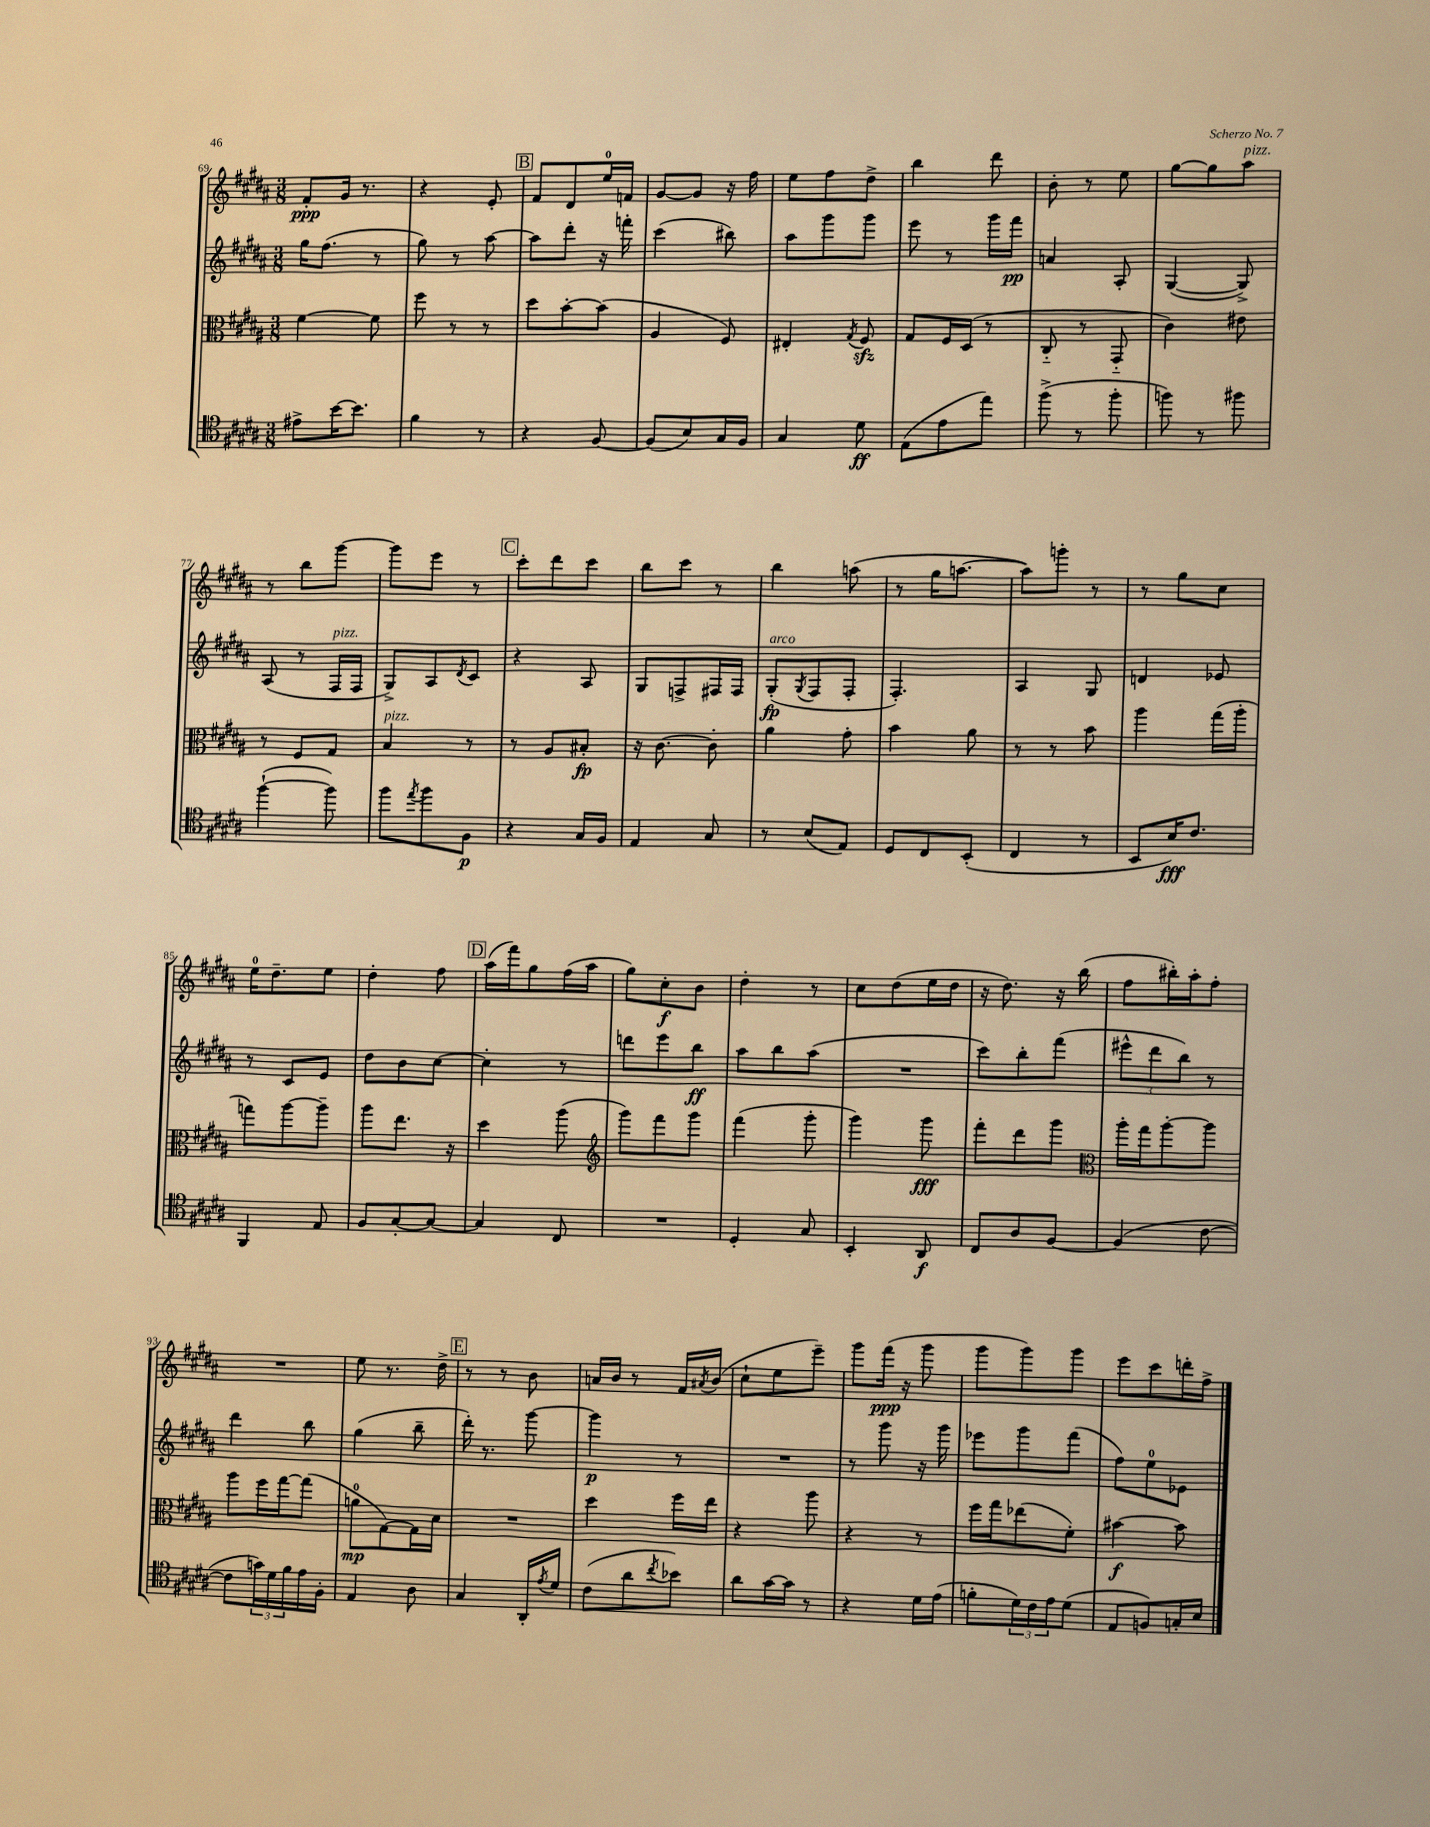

**kern	**dynam	**kern	**dynam	**kern	**dynam	**kern	**dynam
*part4	*part4	*part3	*part3	*part2	*part2	*part1	*part1
*staff4	*staff4	*staff3	*staff3	*staff2	*staff2	*staff1	*staff1
*clefC4	*	*clefC3	*	*clefG2	*	*clefG2	*
*k[f#c#g#d#a#]	*	*k[f#c#g#d#a#]	*	*k[f#c#g#d#a#]	*	*k[f#c#g#d#a#]	*
*M3/8	*	*M3/8	*	*M3/8	*	*M3/8	*
=69	=69	=69	=69	=69	=69	=69	=69
8e#X^\L	.	[4f#\	.	16gg#\KL	.	8f#'/L	ppp
.	.	.	.	(8.ff#\J	.	.	.
[16b\K	.	.	.	.	.	16g#/Jk	.
8.b\J]	.	.	.	.	.	8.r	.
.	.	8f#\]	.	8r	.	.	.
=70	=70	=70	=70	=70	=70	=70	=70
4f#\	.	8ff#\	.	8gg#\)	.	4r	.
.	.	8r	.	8r	.	.	.
8r	.	8r	.	[8aa#\	.	8e'/	.
!!LO:REH:place=s1:t=B
=71	=71	=71	=71	=71	=71	=71	=71
4r	.	8dd#\L	.	8aa#\L]	.	8f#/L	.
.	.	[8b'\	.	8ddd#'\J	.	8d#/	.
[8F#/	.	(8b\J]	.	16r	.	16ee/L	.
.	.	.	.	16fffn'\	.	16fn/JJ	.
=72	=72	=72	=72	=72	=72	=72	=72
(8F#/L]	.	4A#/	.	(4ccc#\	.	[8g#/L	.
8B/)	.	.	.	.	.	8g#/J]	.
16G#/L	.	8F#/)	.	8bb#X\)	.	16r	.
16F#/JJ	.	.	.	.	.	16ff#\	.
=73	=73	=73	=73	=73	=73	=73	=73
4G#/	.	4E#X'/	.	8aa#\L	.	8ee\L	.
.	.	.	.	8ggg#\	.	8ff#\	.
.	.	8qG#/	.	.	.	.	.
8d#\	ff	8F#zz/	.	8ggg#\J	.	8dd#^\J	.
=74	=74	=74	=74	=74	=74	=74	=74
(8E\L	.	8G#/L	.	8eee\	.	4bb\	.
8e\	.	16F#/L	.	8r	.	.	.
.	.	(16D#/JJ	.	.	.	.	.
8ee\J)	.	8r	.	16ggg#\LL	.	8ddd#\	.
.	.	.	.	16fff#\JJ	pp	.	.
=75	=75	=75	=75	=75	=75	=75	=75
(8ff#^\	.	8C#/	.	4an/	.	8b'\	.
8r	.	8r	.	.	.	8r	.
8ff#'\	.	8GG#/	.	8A#'/	.	8ee\	.
=76	=76	=76	=76	=76	=76	=76	=76
8ffn\)	.	4c#\)	.	([4G#/	.	[8gg#\L	.
8r	.	.	.	.	.	8gg#\]	.
!	!	!	!	!	!	!LO:TX:a:i:t=pizz.	!
8ff#X\	.	8e#X\	.	8G#^/])	.	8aa#\J	.
!!LO:LB:g=z
=77	=77	=77	=77	=77	=77	=77	=77
([4ff#`\	.	8r	.	(8A#/	.	8r	.
.	.	8F#/L	.	8r	.	8bb\L	.
!	!	!	!	!LO:TX:a:i:t=pizz.	!	!	!
8ff#\])	.	8G#/J	.	16F#/LL	.	[8ggg#\J	.
.	.	.	.	16F#/JJ	.	.	.
=78	=78	=78	=78	=78	=78	=78	=78
!	!	!LO:TX:a:i:t=pizz.	!	!	!	!	!
8ff#\L	.	4B/	.	8G#^/L)	.	8ggg#\L]	.
8qee/	.	.	.	.	.	.	.
8ff#\	.	.	.	8A#/	.	8eee\J	.
.	.	.	.	8qd#/	.	.	.
8F#\J	p	8r	.	8c#/J	.	8r	.
!!LO:REH:place=s1:t=C
=79	=79	=79	=79	=79	=79	=79	=79
4r	.	8r	.	4r	.	8ccc#'\L	.
.	.	8A#/L	.	.	.	8ddd#\	.
16G#/LL	.	8B#X'/J	fp	8A#/	.	8ccc#\J	.
16F#/JJ	.	.	.	.	.	.	.
=80	=80	=80	=80	=80	=80	=80	=80
4E/	.	16r	.	8G#/L	.	8bb\L	.
.	.	[8.c#\	.	.	.	.	.
.	.	.	.	8Fn^/	.	8ccc#\J	.
8G#/	.	8c#'\]	.	16F#X/L	.	8r	.
.	.	.	.	16F#/JJ	.	.	.
=81	=81	=81	=81	=81	=81	=81	=81
!	!	!	!	!LO:TX:a:i:t=arco	!	!	!
8r	.	4a#\	.	(8G#'/L	fp	4bb\	.
.	.	.	.	8qG#/	.	.	.
(8B/L	.	.	.	8F#/	.	.	.
8E/J)	.	8g#'\	.	8F#'/J	.	(8aan\	.
=82	=82	=82	=82	=82	=82	=82	=82
8D#/L	.	4b\	.	4.F#'/)	.	8r	.
8C#/	.	.	.	.	.	16gg#\KL	.
.	.	.	.	.	.	[8.aan\J	.
(8BB'/J	.	8a#\	.	.	.	.	.
=83	=83	=83	=83	=83	=83	=83	=83
4C#/	.	8r	.	4A#/	.	8aa\L])	.
.	.	8r	.	.	.	8gggn'\J	.
8r	.	8b\	.	8G#/	.	8r	.
=84	=84	=84	=84	=84	=84	=84	=84
8BB/L	.	4aa#\	.	4dn/	.	8r	.
16B/K)	fff	.	.	.	.	8gg#\L	.
8.c#/J	.	.	.	.	.	.	.
.	.	(16gg#\LL	.	8e-X/	.	8cc#\J	.
.	.	16aa#'\JJ	.	.	.	.	.
!!LO:LB:g=z
=85	=85	=85	=85	=85	=85	=85	=85
4FF#/	.	8ggn\L)	.	8r	.	16ee\KL	.
.	.	.	.	.	.	8.dd#~\	.
.	.	[8aa#\	.	8c#/L	.	.	.
8E/	.	8aa#~\J]	.	8e/J	.	8ee\J	.
=86	=86	=86	=86	=86	=86	=86	=86
8F#/L	.	8aa#\L	.	8dd#\L	.	4dd#'\	.
[8G#'/	.	8.ee\J	.	8b\	.	.	.
8G#/J_	.	.	.	[8cc#\J	.	8ff#\	.
.	.	16r	.	.	.	.	.
!!LO:REH:place=s1:t=D
=87	=87	=87	=87	=87	=87	=87	=87
4G#/]	.	4dd#\	.	4cc#'\]	.	(16aa#\LL	.
.	.	.	.	.	.	16fff#\J)	.
.	.	.	.	.	.	8gg#\	.
8C#/	.	(8aa#\	.	8r	.	(16ff#\L	.
.	.	.	.	.	.	16aa#\JJ	.
=88	=88	=88	=88	=88	=88	=88	=88
*	*	*clefG2	*	*	*	*	*
4.r	.	8ggg#\L)	.	8dddn\L	.	8gg#\L)	.
.	.	8fff#\	.	8eee\	.	8cc#'\	f
.	.	8ggg#\J	.	8bb\J	ff	8b\J	.
=89	=89	=89	=89	=89	=89	=89	=89
4D#'/	.	(4fff#\	.	8aa#\L	.	4dd#'\	.
.	.	.	.	8bb\	.	.	.
8G#/	.	8ggg#'\	.	(8aa#\J	.	8r	.
=90	=90	=90	=90	=90	=90	=90	=90
4BB'/	.	4ggg#\)	.	4.r	.	8cc#\L	.
.	.	.	.	.	.	(8dd#\	.
8AA#/	f	8ggg#\	fff	.	.	16ee\L	.
.	.	.	.	.	.	16dd#\JJ	.
=91	=91	=91	=91	=91	=91	=91	=91
8C#/L	.	8fff#'\L	.	8ccc#\L)	.	16r	.
.	.	.	.	.	.	8.dd#\)	.
8A#/	.	8ddd#\	.	8bb'\	.	.	.
[8F#/J	.	8ggg#\J	.	(8fff#\J	.	16r	.
.	.	.	.	.	.	(16bb\	.
=92	=92	=92	=92	=92	=92	=92	=92
*	*	*clefC3	*	*	*	*	*
(4F#/]	.	16aa#'\LL	.	12eee#X^^\L	.	8ff#\L	.
.	.	16gg#\J	.	.	.	.	.
.	.	.	.	12ddd#\	.	.	.
.	.	[8aa#'\	.	.	.	16bb#X'\L)	.
.	.	.	.	12bb\J)	.	.	.
.	.	.	.	.	.	16aa#'\J	.
[8c#\	.	8aa#\J]	.	8r	.	8ff#'\J	.
!!LO:LB:g=z
=93	=93	=93	=93	=93	=93	=93	=93
8c#\L]	.	8aa#\L	.	4ddd#\	.	4.r	.
24gn\L)	.	16ff#\L	.	.	.	.	.
24d#\	.	.	.	.	.	.	.
.	.	[16gg#\J	.	.	.	.	.
24f#\	.	.	.	.	.	.	.
16e\	.	(8gg#\J]	.	8bb\	.	.	.
16F#'\JJ	.	.	.	.	.	.	.
=94	=94	=94	=94	=94	=94	=94	=94
4E/	.	8an\L	mp	(4gg#\	.	8ee\	.
.	.	[8G#\)	.	.	.	8.r	.
8A#\	.	16G#\L]	.	8bb~\	.	.	.
.	.	16d#\JJ	.	.	.	16dd#^\	.
!!LO:REH:place=s1:t=E
=95	=95	=95	=95	=95	=95	=95	=95
4G#/	.	4.r	.	16ddd#'\)	.	8r	.
.	.	.	.	8.r	.	.	.
.	.	.	.	.	.	8r	.
16AA#'/LL	.	.	.	[8ggg#\	.	8b\	.
8qe/	.	.	.	.	.	.	.
16d#/JJ	.	.	.	.	.	.	.
=96	=96	=96	=96	=96	=96	=96	=96
(8c#\L	.	4dd#\	.	4ggg#\]	p	16an/LL	.
.	.	.	.	.	.	16b/JJ	.
8a#\	.	.	.	.	.	8r	.
8qcc#/	.	.	.	.	.	.	.
8b-X\J)	.	16ff#\LL	.	8r	.	16f#/LL	.
.	.	.	.	.	.	8qa#X/	.
.	.	16ee\JJ	.	.	.	(16b/JJ	.
=97	=97	=97	=97	=97	=97	=97	=97
8a#\L	.	4r	.	4.r	.	8cc#`\L	.
[16g#\L	.	.	.	.	.	8ee\	.
16g#\JJ]	.	.	.	.	.	.	.
8r	.	8aa#\	.	.	.	8eee~\J)	.
=98	=98	=98	=98	=98	=98	=98	=98
4r	.	4r	.	8r	.	8ggg#\L	.
.	.	.	.	8ggg#\	.	(16fff#\Jk	ppp
.	.	.	.	.	.	16r	.
16d#\LL	.	8r	.	16r	.	8ggg#\	.
(16e\JJ	.	.	.	16ggg#\	.	.	.
=99	=99	=99	=99	=99	=99	=99	=99
8fn'\L	.	16ff#\LL	.	8eee-X\L	.	8ggg#\L	.
.	.	16gg#\J	.	.	.	.	.
24d#\L)	.	(8ee-X\	.	8ggg#\	.	8ggg#\)	.
24c#\	.	.	.	.	.	.	.
24e\J	.	.	.	.	.	.	.
(8d#\J	.	8f#'\J)	.	(8fff#\J	.	8ggg#\J	.
=100	=100	=100	=100	=100	=100	=100	=100
8E/L	.	[4b#X\	f	8ff#\L)	.	8eee\L	.
8Fn/)	.	.	.	8ee\	.	8ccc#\	.
16Gn'/L	.	8b#\]	.	8e-X\J	.	16dddn'\L	.
16B/JJ	.	.	.	.	.	16ff#^\JJ	.
==	==	==	==	==	==	==	==
*-	*-	*-	*-	*-	*-	*-	*-
